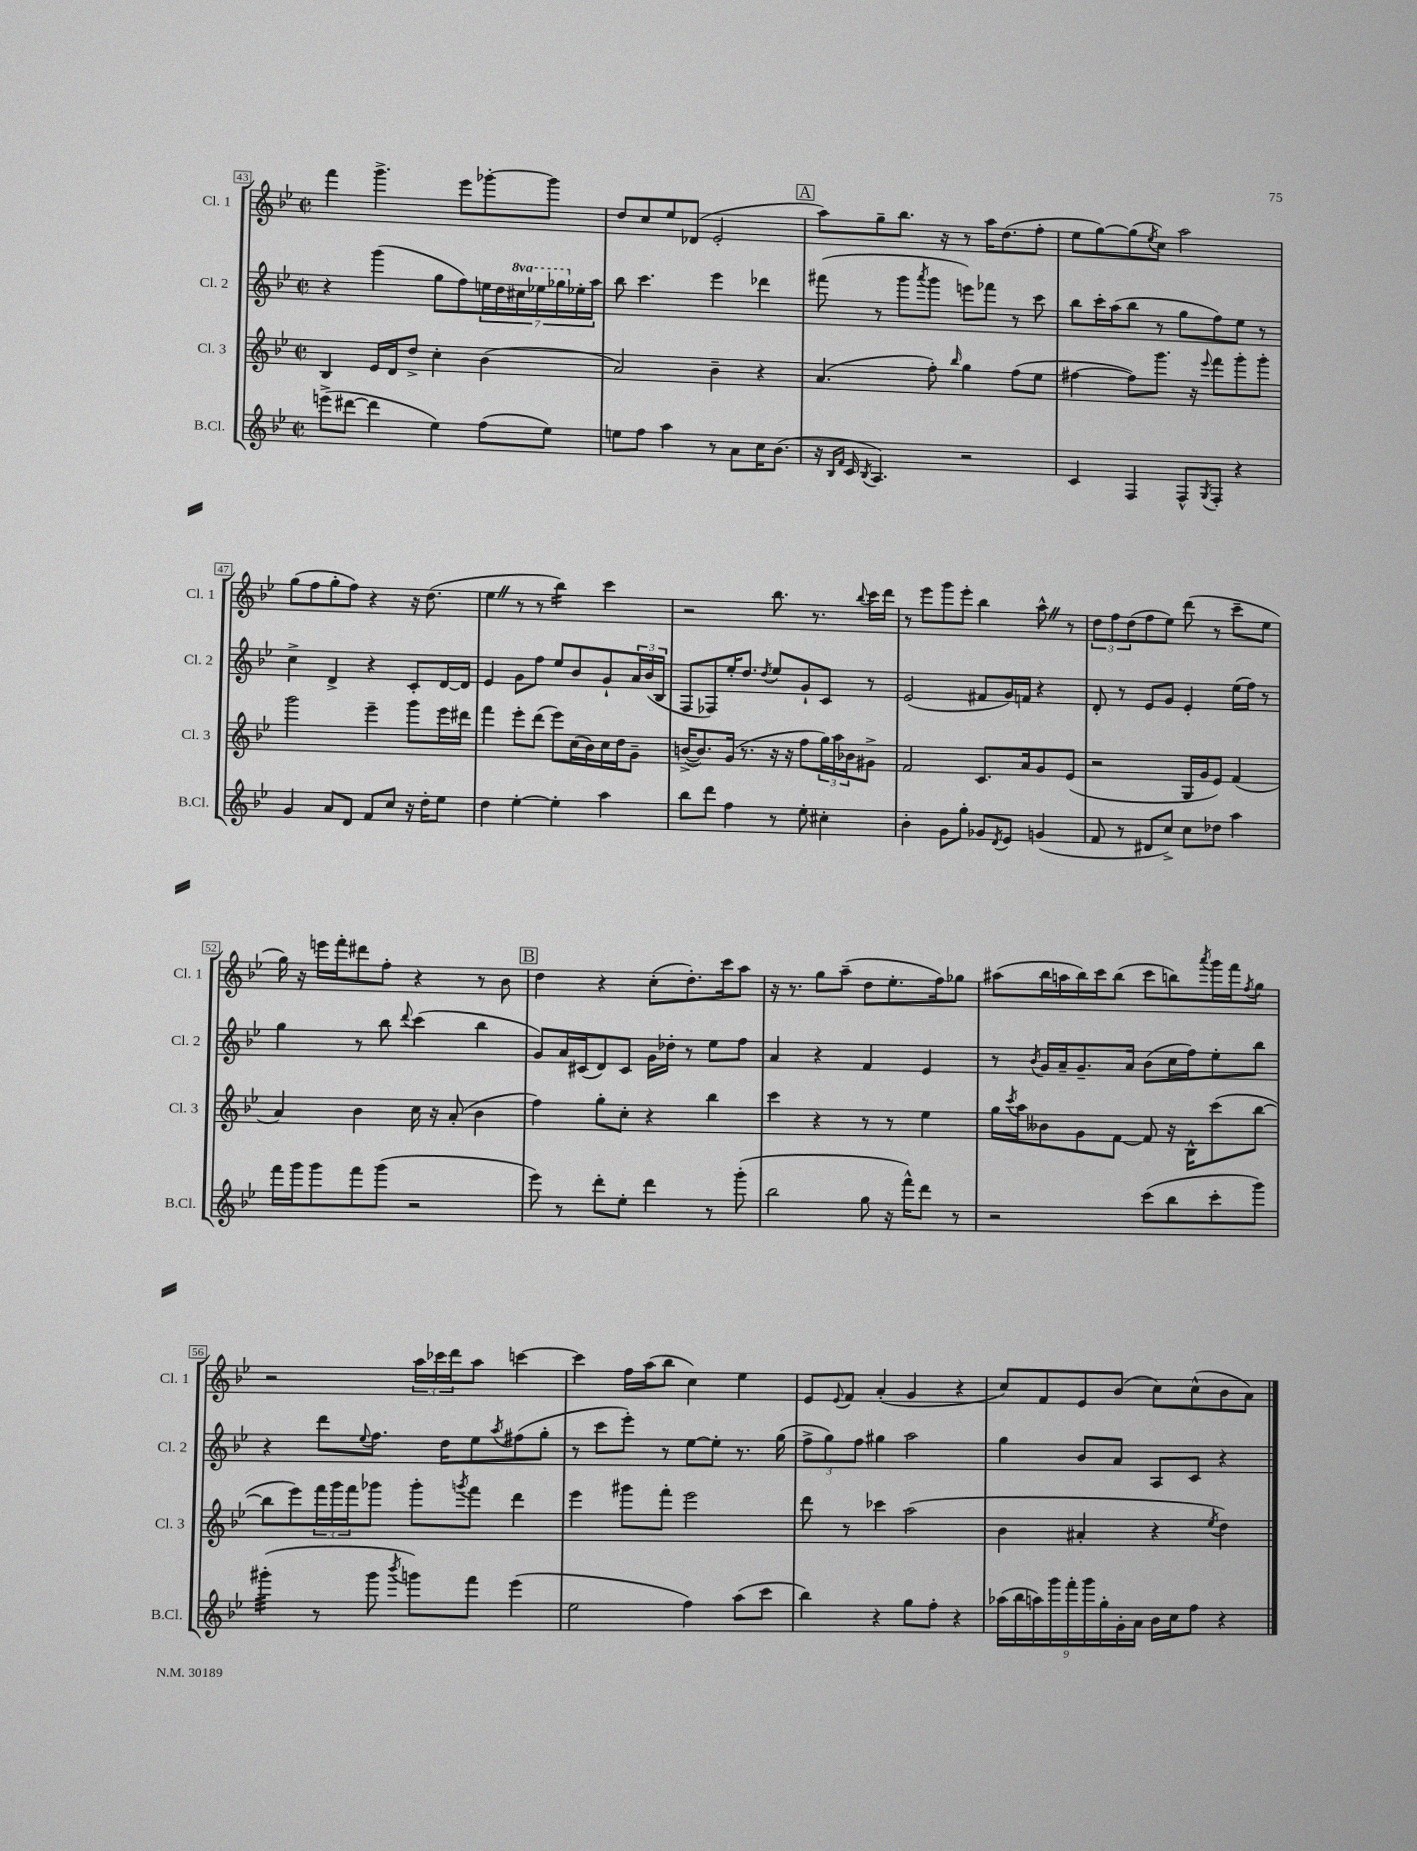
<<
\new StaffGroup <<
\new Staff = "s0" \with { instrumentName = "Cl. 1" shortInstrumentName = "Cl. 1" } {
    \clef treble \key bes \major \defaultTimeSignature \time 2/2
    f'''4 g'''4.-> ees'''8 ges'''8~-. ges'''8 |
    d''8 c''8 ees''8 des'8( ees'2-. |
    \mark \markup { \box "A" } a''8) g''8-- bes''8. r16 r8 a''16 d''8.( f''8-. |
    ees''8 g''8~) g''8( \acciaccatura { ees''8 } c''8) a''2 |
    g''8( f''8 g''8-. f''8) r4 r16 d''8.( |
    ees''4 \once \override BreathingSign.text = \markup { \musicglyph "scripts.caesura.straight" } \breathe r8 r8 bes''4:16) c'''4 |
    r2 bes''8. r8. \appoggiatura { bes''8 } c'''16 d'''16 |
    r8 ees'''8 g'''8 ees'''8-. bes''4 a''8-^ \once \override BreathingSign.text = \markup { \musicglyph "scripts.caesura.straight" } \breathe r8 |
    \tuplet 3/2 { d''8 f''8 d''8( } f''8 ees''8) d'''8( r8 c'''8-- ees''8 |
    g''16) r16 e'''16 f'''16-. dis'''8 f''8-. r4 r8 bes'8 |
    \mark \markup { \box "B" } d''4 r4 c''8-.( d''8.-.) c'''16 a''8 |
    r16 r8. g''8 a''8--( d''8 ees''8.-. f''16) ges''8 |
    ais''8( bes''16 a''16 bes''16) c'''16 bes''8( c'''8 b''8) \acciaccatura { a'''8 } g'''16 f'''16 \acciaccatura { f''8 } g''8 |
    r2 \tuplet 3/2 { a''16 ces'''16 d'''16 } a''8 c'''4~ |
    c'''4 f''16 a''16( bes''8 c''4) ees''4 |
    ees'8 \appoggiatura { ees'8 } f'8 a'4-.( g'4 r4 |
    c''8) f'8 ees'8 bes'8( c''8) c''8-^( bes'8 a'8) \bar "|." |
}
\new Staff = "s1" \with { instrumentName = "Cl. 2" shortInstrumentName = "Cl. 2" } {
    \clef treble \key bes \major \defaultTimeSignature \time 2/2 \set Staff.ottavationMarkups = #ottavation-simple-ordinals
    r4 g'''4( g''8 f''8) \tuplet 7/4 { e''16 d''16 \ottava #1 cis'''16 ees'''!16 ges'''16 \ottava #0 ees''16-. a''16 } |
    bes''8 c'''4. ees'''4 des'''4 |
    \mark \markup { \box "A" } fis'''8( r8 g'''8 \acciaccatura { a'''8 } g'''8 e'''8) fes'''8 r8 c'''8 |
    bes''8 c'''16-. a''16( bes''8 r8 g''8 f''8) ees''8 r8 |
    c''4-> d'4-> r4 c'8-. d'16~ d'16 |
    ees'4 g'8 f''8 ees''8 bes'8 g'8-! \tuplet 3/2 { a'16 bes'16( bes16 } |
    f8 fes8) ees''16-. d''8. \acciaccatura { d''8 } ees''8 g'8-! c'8 r8 |
    ees'2( fis'8 g'16) f'16 r4 |
    d'8-. r8 ees'8 g'8 ees'4-. ees''16( f''16) r8 |
    g''4 r8 bes''8 \appoggiatura { d'''8 } c'''4( bes''4 |
    \mark \markup { \box "B" } g'8) a'16 cis'16( d'8) cis'8 g'16 des''16-. r8 ees''8 f''8 |
    a'4 r4 f'4 ees'4 |
    r8 \acciaccatura { bes'8 } g'16 a'16-- g'8.-- a'16 bes'8( c''16 f''16) ees''8-. bes''8 |
    r4 d'''8 \appoggiatura { ees''8 } f''8. d''16 ees''8 \acciaccatura { a''8 } fis''8( g''8-. |
    r8 c'''8 ees'''8-.) r8 ees''8~ ees''8-. r8. g''16( |
    \tuplet 3/2 { f''8-> g''8) f''8 } gis''4 a''2 |
    g''4 bes'8 a'8 a8 c'8 r4 \bar "|." |
}
\new Staff = "s2" \with { instrumentName = "Cl. 3" shortInstrumentName = "Cl. 3" } {
    \clef treble \key bes \major \defaultTimeSignature \time 2/2
    bes4 ees'16 d'16 d''8-> c''4-. bes'4( |
    a'2) bes'4-- r4 |
    \mark \markup { \box "A" } a'4.( f''8-.) \grace { bes''16 } g''4 f''8( ees''8 |
    fis''4~ fis''8) g'''8. r16 \appoggiatura { ees'''8 } f'''8 g'''8-. g'''8-. |
    g'''2 ees'''4-- g'''8 ees'''16 dis'''16 |
    f'''4 ees'''8-. d'''8( ees'''8) c''16( bes'16) c''16 d''16 g'8-- |
    b'16~->( b'8.) g'16( r8. r16 r16 f''8 \tuplet 3/2 { g''16) a''16 bes'16 } gis'8-> |
    f'2 c'8. a'16 g'8 ees'8( |
    r2 g16 g'16 ees'8) f'4( |
    a'4) bes'4 c''16 r16 a'8-.( bes'4 |
    \mark \markup { \box "B" } f''4) g''8-. c''8-. r4 bes''4 |
    c'''4 r4 r8 r8 ees''4 |
    g''16 \acciaccatura { c'''8 } a''16 beses'8 g'8 f'8~ f'8 r16 bes16-^ c'''8( bes''8~ |
    bes''8 ees'''8) \tuplet 3/2 { f'''16 g'''16 f'''16 } ges'''8 ges'''8-. \acciaccatura { g'''8 } f'''8 d'''4 |
    ees'''4 gis'''8 f'''8-. ees'''2 |
    d'''8 r8 ces'''4 a''2( |
    bes'4 ais'4-. r4 \acciaccatura { ees''8 } d''4) \bar "|." |
}
\new Staff = "s3" \with { instrumentName = "B.Cl." shortInstrumentName = "B.Cl." } {
    \clef treble \key bes \major \defaultTimeSignature \time 2/2
    e'''8->( dis'''8~ dis'''4 ees''4) f''8( ees''8) |
    e''8 f''8 a''4 r8 a'8 c''16 bes'8.( |
    \mark \markup { \box "A" } r16 \grace { bes16 f'16 } c'16 \acciaccatura { bes8 } a4.) r2 |
    c'4 f4 f8-^ \acciaccatura { g8 } f8-. r4 |
    g'4 a'8 d'8 f'8 c''8 r16 d''16-. ees''8 |
    d''4 ees''4~-. ees''4-. a''4 |
    bes''8 d'''8 f''4 r8 ees''8-. cis''4-. |
    bes'4-. g'8 g''8-. ges'8 \acciaccatura { d'8 } ees'8 g'4( |
    f'8 r8 dis'8 c''8->) c''8 des''8 a''4 |
    f'''16 g'''16 g'''8 f'''8 g'''8( r2 |
    \mark \markup { \box "B" } ees'''8) r8 d'''8-. ees''8-. d'''4 r8 g'''8-.( |
    bes''2 g''8 r16 f'''16-^) d'''8 r8 |
    r2 c'''8( bes''8 c'''8-. g'''8) |
    gis'''4:32-.( r8 gis'''8 \acciaccatura { bes'''8 } g'''8) f'''8 ees'''4( |
    ees''2 f''4) a''8( c'''8 |
    bes''4) r4 g''8 f''8-. r4 |
    \tuplet 9/8 { aes''16( bes''16 a''16) g'''16 f'''16-. g'''16 g''16-. g'16-. a'16 } bes'16 c''16 f''8 r4 \bar "|." |
}
>>
>>
\layout { \context { \Score currentBarNumber = #43 \override BarNumber.stencil = #(make-stencil-boxer 0.1 0.3 ly:text-interface::print) } }
